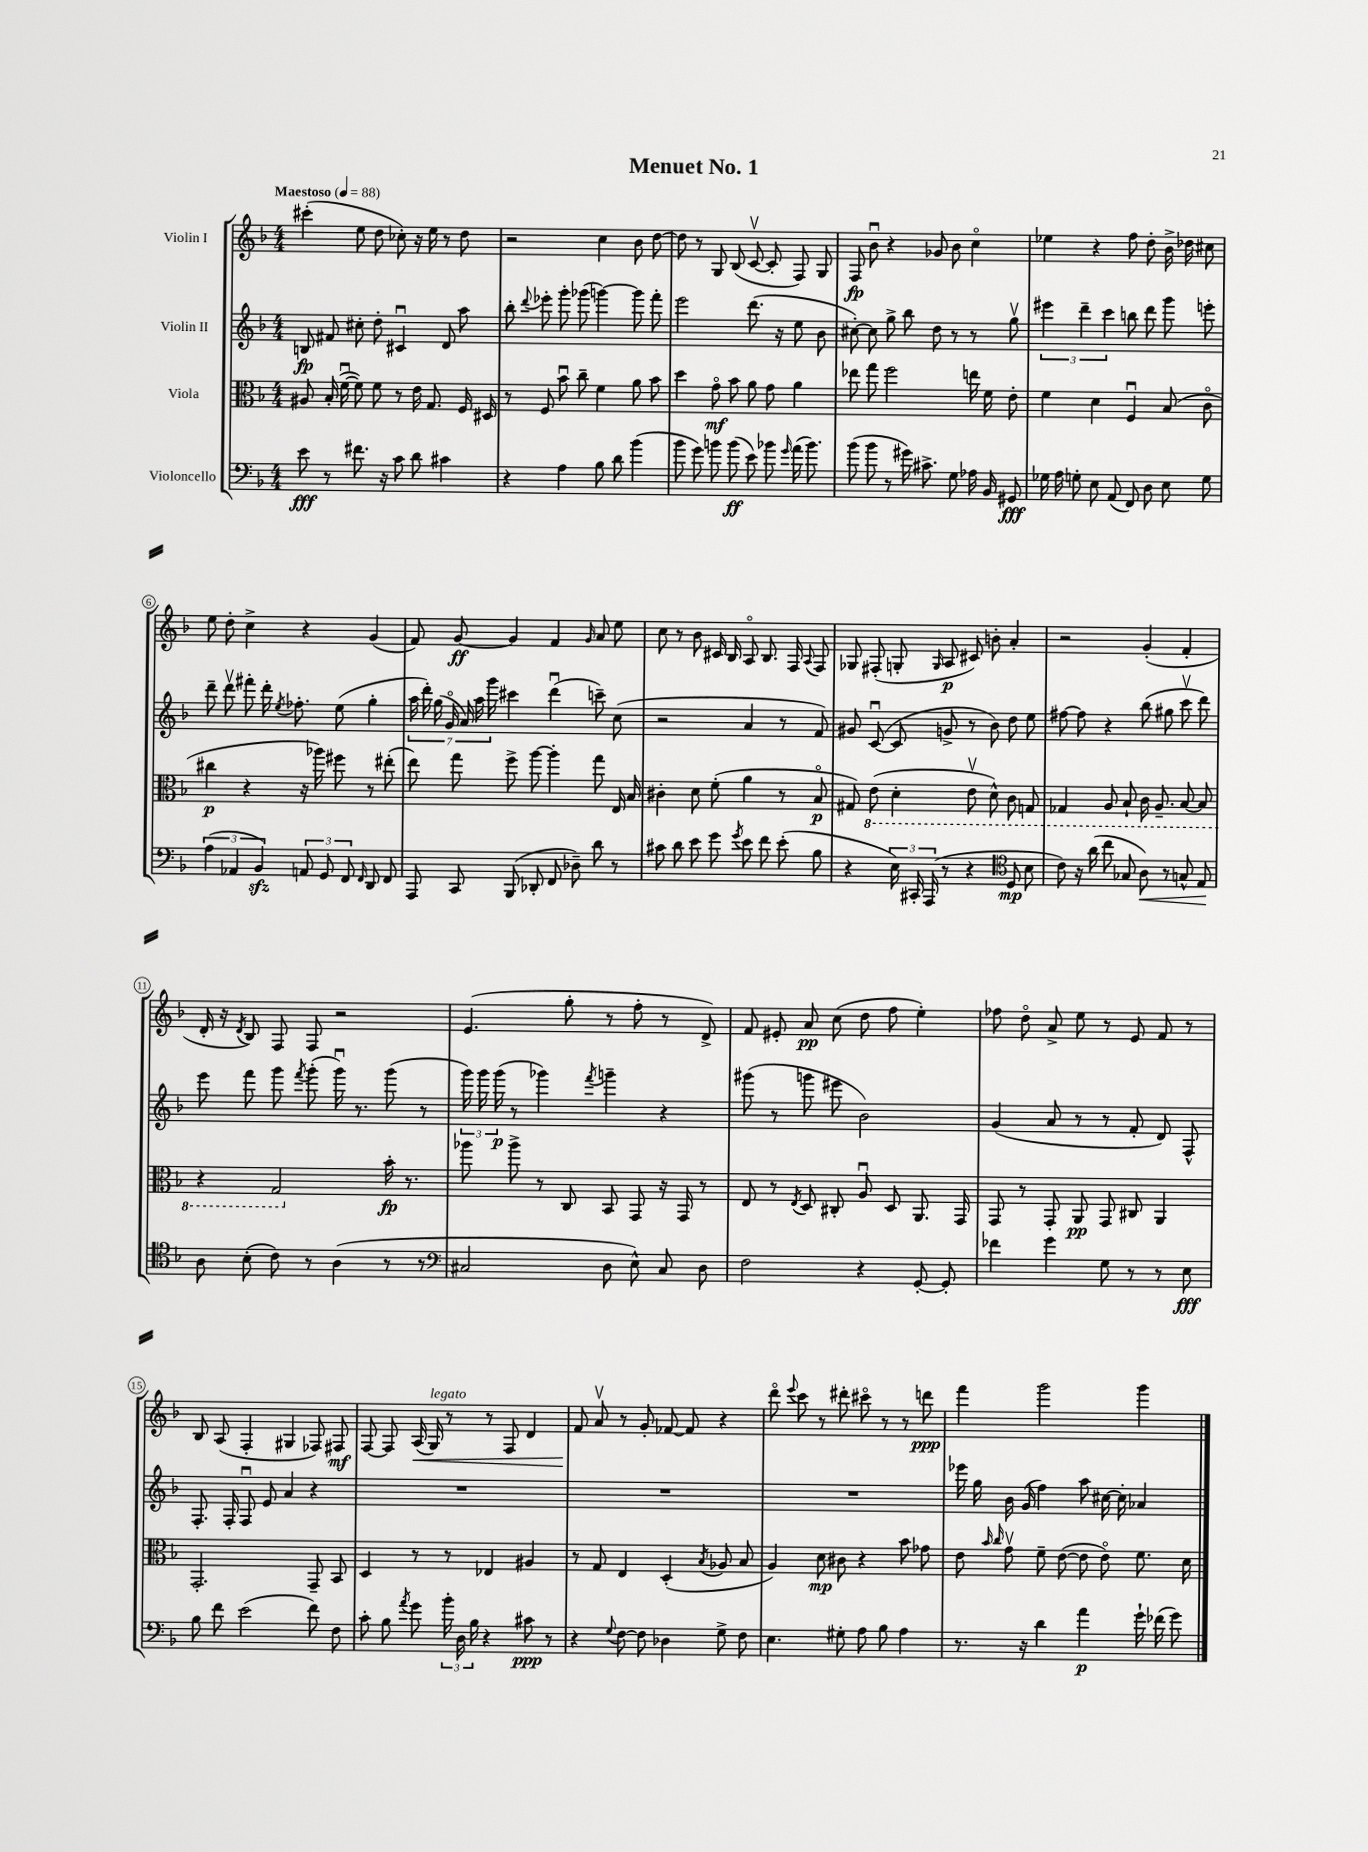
\header { title = "Menuet No. 1" }
<<
\new StaffGroup <<
\new Staff = "s0" \with { instrumentName = "Violin I" } {
    \clef treble \key f \major \numericTimeSignature \time 4/4 \tempo "Maestoso" 4 = 88
    \autoBeamOff cis'''4-.( e''8 d''8 ces''8-.) r16 e''16 r8 d''8 |
    r2 c''4 bes'8 d''8~ |
    d''8 r8 g8 bes8( c'8~\upbow c'8-. f8) g8 |
    f8\fp bes'8\downbow r4 ges'8 bes'8 c''4\flageolet |
    ees''4 r4 f''8 d''8-. bes'16-> des''16 cis''8 |
    e''8 d''8-. c''4-> r4 g'4( |
    f'8) g'8~\ff g'4 f'4 \grace { g'16 } a'8 e''8 |
    c''8 r8 bes'8 cis'16 bes16 a8\flageolet bes8. f16 \appoggiatura { a8 } f8 |
    ges8 fis8-.( g8-. \grace { g16 } a8\p cis'8) b'8-. a'4-. |
    r2 g'4-.( f'4-. |
    d'16-. r16 \acciaccatura { d'8 } bes8) f8 f8 r2 |
    e'4.( g''8-. r8 f''8-. r8 d'8->) |
    f'8 eis'8-. a'8\pp c''8( d''8 f''8 e''4-.) |
    fes''8 d''8\flageolet a'8-> e''8 r8 e'8 f'8 r8 |
    bes8 a8( f4-. gis4 fes8) fis8\mf |
    f8~ f8 a16\<( g16^\markup { \italic "legato" }) r8 r8 f8 d'4 |
    f'8\! a'8\upbow r8 g'8-. fes'8~ fes'8 r4 |
    d'''8\flageolet \appoggiatura { e'''8 } c'''8 r8 dis'''8-. cis'''8\flageolet r8 r8 d'''8\ppp |
    f'''4 g'''2 g'''4 \bar "|." |
}
\new Staff = "s1" \with { instrumentName = "Violin II" } {
    \clef treble \key f \major \numericTimeSignature \time 4/4
    \autoBeamOff b8\fp fis'8 cis''8-. d''8-. cis'4\downbow d'8 a''8 |
    bes''8-. \appoggiatura { d'''8 } ees'''8-. g'''8-. ges'''8( g'''4~) g'''8 f'''8-. |
    e'''2 d'''8.( r16 e''8 bes'8 |
    cis''8~-.) cis''8 g''8-> bes''8 d''8 r8 r8 g''8\upbow |
    \tuplet 3/2 { eis'''4 d'''4-- c'''4 } b''8 d'''8 g'''8 e'''8-. |
    d'''8-- d'''8\upbow fis'''8-. d'''16-. \acciaccatura { e''8 } fes''8.-. e''8( g''4-. |
    \tuplet 7/4 { a''16 d'''16-.) g''16( g'16\flageolet a'16) a''16 g'''16 } cis'''4 d'''4\downbow( c'''8--) c''8( |
    r2 a'4 r8 f'8) |
    gis'8 c'8~\downbow( c'8 g'8-> r8 bes'8) d''8 e''8 |
    fis''8~ fis''8 r4 bes''8( gis''8 c'''8\upbow d'''8) |
    e'''8 f'''8 g'''8 \acciaccatura { f'''8 } g'''8-.( g'''16\downbow) r8. g'''8( r8 |
    \tuplet 3/2 { g'''16) g'''16 g'''16\p( } r8 ges'''4) \acciaccatura { f'''8 } g'''4-- r4 |
    gis'''8( r8 g'''8 eis'''8 bes'2) |
    g'4( a'8 r8 r8 f'8-. d'8) f8-^ |
    f8.-. f16-. f8\downbow e'8 a'4 r4 |
    R1 |
    R1 |
    R1 |
    ees'''16 g''16 bes'16 g'16( f''4) a''8 cis''16~ cis''16-. aes'4 \bar "|." |
}
\new Staff = "s2" \with { instrumentName = "Viola" } {
    \clef alto \key f \major \numericTimeSignature \time 4/4
    \autoBeamOff ais8 bes16-.( f'16~\downbow f'8) f'8 r8 e'16 g8. f16 dis16 |
    r8 f8 bes'8\downbow c''8-- f'4 a'8 bes'8 |
    d''4 g'8\flageolet\mf bes'8 a'8 g'8 a'4 |
    ees''8 g''8 f''2 e''16 f'16 e'8-. |
    f'4 d'4 f4\downbow bes8( c'8\flageolet |
    cis''4\p r4 r16 aes''16) fis''8 r8 eis''8-.( |
    e''8) g''8 f''8-> a''8~ a''4-. g''8 e16 bes16 |
    cis'4-. d'8 f'8-.( a'4 r8 bes8\flageolet\p |
    gis8) \ottava #-1 e8( d4-. e8\upbow d8-^) c8 g,!8 |
    ges,4 a,8 bes,8-! c16 a,8.-- bes,8~ bes,8 |
    r4 g,2 \ottava #0 bes'16-.\fp r8. |
    aes''8 aes''8-> r8 c8 bes,8 g,8 r16 g,16 r8 |
    e8 r8 \acciaccatura { e8 } d8 cis8-. a8\downbow d8 a,8. g,16 |
    g,8 r8 g,8-. a,8\pp g,8 cis8 a,4 |
    g,2.-. g,8-- bes,8 |
    d4 r8 r8 ees4 ais4 |
    r8 g8 e4 d4-.( \acciaccatura { bes8 } aes8 bes8 |
    a4) d'8\mp cis'8 r4 bes'8 ges'8 |
    e'8 \grace { bes'16 c''16 } g'8\upbow f'8-- e'8~( e'8 e'8\flageolet) f'8. d'16 \bar "|." |
}
\new Staff = "s3" \with { instrumentName = "Violoncello" } {
    \clef bass \key f \major \numericTimeSignature \time 4/4
    \autoBeamOff e'8\fff r8 fis'8. r16 c'8 d'8 cis'4 |
    r4 a4 bes8 d'8 bes'4( |
    bes'8 g'8) b'8 b'8\ff( e'8) bes'8 \grace { g'16 } a'16( bes'8.) |
    bes'8( bes'8 r8 gis'16) cis'8.-> g8 aes16 bes,16 gis,8\fff |
    ges16 a16 g8-. e8 a,8( f,8) d8 e8 g8 |
    \tuplet 3/2 { a4( aes,4 bes,4\sfz) } \tuplet 3/2 { a,8 g,8 f,8 } \grace { f,16 } d,8 f,8 |
    a,,8 c,8 bes,,8( des,8-. f,8 des8--) d'8 r8 |
    cis'8 d'8 e'8 g'8 \acciaccatura { g'8 } e'8 f'8 e'8-.( bes8 |
    r4 \tuplet 3/2 { e16) cis,16-. a,,16( } r8 r4 \clef tenor d8\mp bes8 |
    c'8) r16 a'16( c''8 ges8 a8\<) r8 g8-^ e8\! |
    a8 bes8-.( c'8) r8 a4( r8 r8 |
    \clef bass cis2 d8 e8-^) cis8 d8 |
    f2 r4 g,8~-. g,8-. |
    fes'4 g'4 g8 r8 r8 e8\fff |
    bes8 f'8 e'2( f'8) f8 |
    c'8-. bes8 \acciaccatura { a'8 } g'8 \tuplet 3/2 { bes'16-. d16 bes16 } r4 cis'8\ppp r8 |
    r4 \appoggiatura { g8 } f8~ f8 des4 g8-> f8 |
    e4. gis8-. a8 bes8 a4 |
    r8. r16 d'4 a'4\p g'16-! fes'16( g'8) \bar "|." |
}
>>
>>
\layout { \context { \Score \override BarNumber.stencil = #(make-stencil-circler 0.1 0.3 ly:text-interface::print) } }
